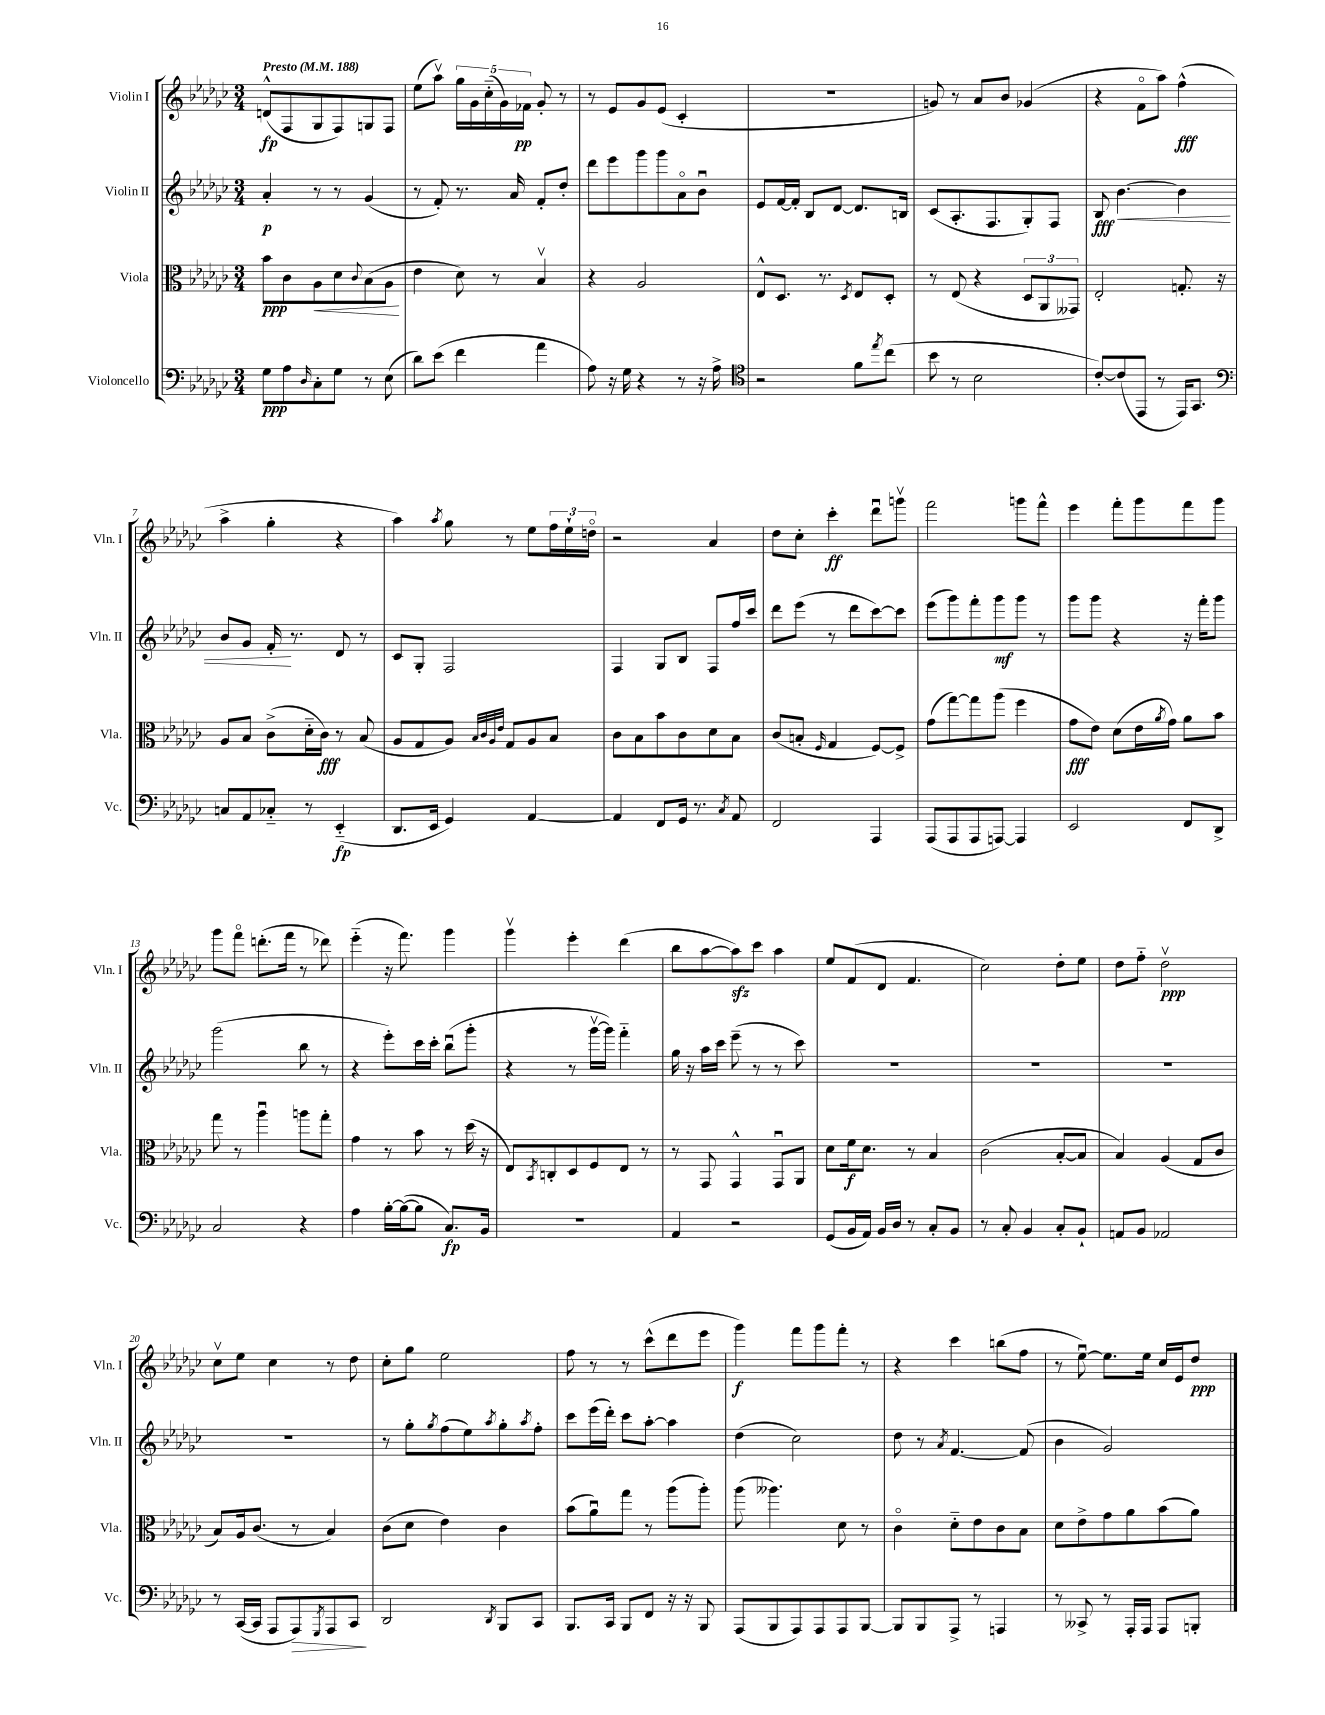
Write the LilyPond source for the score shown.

<<
\new StaffGroup <<
\new Staff = "s0" \with { instrumentName = "Violin I" shortInstrumentName = "Vln. I" } {
    \clef treble \key ges \major \numericTimeSignature \time 3/4 \tempo "Presto" 4 = 188
    d'8-^\fp( f8 ges8 f8) g8 f8 |
    ees''8( aes''8\upbow) \tuplet 5/4 { ges''16 ges'16 ces''16-_( ges'16) fes'16\pp } ges'8-. r8 |
    r8 ees'8 ges'8 ees'8( ces'4-. |
    R2. |
    g'8) r8 aes'8 bes'8 ges'4( |
    r4 f'8\flageolet aes''8) f''4-^\fff( |
    aes''4-> ges''4-. r4 |
    aes''4) \acciaccatura { aes''8 } ges''8 r8 ees''8 \tuplet 3/2 { f''16 ees''16-! d''16\flageolet } |
    r2 aes'4 |
    des''8 ces''8-. ces'''4-.\ff des'''8\downbow g'''8\upbow |
    f'''2 g'''8 f'''8-^ |
    ees'''4 f'''8-. ges'''8 f'''8 ges'''8 |
    ges'''8 f'''8\flageolet d'''8.-.( f'''16 r8 des'''8) |
    ees'''4-_( r16 f'''8.) ges'''4 |
    ges'''4\upbow ees'''4-. des'''4( |
    bes''8 aes''8~ aes''8\sfz) ces'''8 aes''4 |
    ees''8 f'8( des'8 f'4. |
    ces''2) des''8-. ees''8 |
    des''8 f''8-_ des''2\upbow\ppp |
    ces''8\upbow ees''8 ces''4 r8 des''8 |
    ces''8-. ges''8 ees''2 |
    f''8 r8 r8 ces'''8-^( des'''8 ees'''8 |
    ges'''4\f) f'''8 ges'''8 f'''8-. r8 |
    r4 ces'''4 b''8( f''8 |
    r8 ees''8~\downbow) ees''8. ees''16 ces''16 ees'16 des''8\ppp \bar "|." |
}
\new Staff = "s1" \with { instrumentName = "Violin II" shortInstrumentName = "Vln. II" } {
    \clef treble \key ges \major \numericTimeSignature \time 3/4
    aes'4-.\p r8 r8 ges'4( |
    r8 f'8-.) r8. aes'16 f'8-. des''8-. |
    des'''8 ees'''8 ges'''8 ges'''8 aes'8\flageolet bes'8\downbow |
    ees'8 f'16~ f'16-. bes8 des'8~ des'8. b16 |
    ces'8( aes8.-. f8. ges8-.) f8 |
    bes8\fff bes'4.~\< bes'4 |
    bes'8 ges'8 f'16-.\! r8. des'8 r8 |
    ces'8 ges8-. f2 |
    f4 ges8 bes8 f8 f''16 ces'''16 |
    des'''8 ees'''8( r8 des'''8 ces'''8~) ces'''8 |
    ees'''8( ges'''8) f'''8-. ges'''8\mf ges'''8 r8 |
    ges'''8 ges'''8 r4 r16 f'''16-. ges'''8 |
    ges'''2( bes''8 r8 |
    r4 ees'''8-.) ces'''16 ces'''16-. bes''8\downbow( ges'''8-. |
    r4 r8 ges'''16~\upbow ges'''16) f'''4-_ |
    ges''16 r16 aes''16 ces'''16 ees'''8--( r8 r8 ces'''8) |
    R2. |
    R2. |
    R2. |
    R2. |
    r8 ges''8-. \acciaccatura { ges''8 } f''8( ees''8) \acciaccatura { aes''8 } ges''8-. \acciaccatura { aes''8 } f''8-. |
    ces'''8 ees'''16( des'''16-.) ces'''8 aes''8~-. aes''4 |
    des''4( ces''2) |
    des''8 r8 \acciaccatura { aes'8 } f'4.~ f'8( |
    bes'4 ges'2) \bar "|." |
}
\new Staff = "s2" \with { instrumentName = "Viola" shortInstrumentName = "Vla." } {
    \clef alto \key ges \major \numericTimeSignature \time 3/4
    bes'8\ppp ces'8 aes8\< des'8 \appoggiatura { ces'8 } bes8( aes8\! |
    ees'4 des'8) r8 bes4\upbow |
    r4 aes2 |
    ees8-^ des8. r8. \acciaccatura { des8 } ees8 des8-. |
    r8 ees8( r4 \tuplet 3/2 { des8 aes,8 geses,8) } |
    ees2-. g8.-. r16 |
    aes8 bes8 ces'8->( des'16-_ ces'16\fff) r8 bes8( |
    aes8 ges8 aes8) \grace { bes32 ces'32 aes32 ees'32 } ges8 aes8 bes8 |
    ces'8 bes8 bes'8 ces'8 des'8 bes8 |
    ces'8( b8-. \grace { f16 } ges4 f8~) f8-> |
    ges'8( ges''8~) ges''8 aes''8( f''4 |
    ges'8\fff ees'8) des'8( ees'16 \acciaccatura { aes'8 } ges'16) aes'8 bes'8 |
    ges''8 r8 aes''4\downbow a''8 ges''8-. |
    ges'4 r8 bes'8 r8 des''16( r16 |
    ees8) \acciaccatura { bes,8 } c8-. des8 f8 ees8 r8 |
    r8 ges,8 ges,4-^ ges,8\downbow aes,8 |
    des'8 f'16\f des'8. r8 bes4 |
    ces'2( bes8~-. bes8 |
    bes4) aes4( ges8 ces'8 |
    bes8) aes16 ces'8.( r8 bes4) |
    ces'8( des'8 ees'4) ces'4 |
    bes'8( aes'8\downbow) ges''8 r8 aes''8( aes''8-.) |
    aes''8( aeses''4.) des'8 r8 |
    ces'4\flageolet des'8-_ ees'8 ces'8 bes8 |
    des'8 ees'8-> ges'8 aes'8 bes'8( aes'8) \bar "|." |
}
\new Staff = "s3" \with { instrumentName = "Violoncello" shortInstrumentName = "Vc." } {
    \clef bass \key ges \major \numericTimeSignature \time 3/4
    ges8\ppp aes8 \grace { des16 } ces8-. ges8 r8 ees8( |
    des'8) ees'8( f'4 aes'4 |
    aes8) r16 ges16 r4 r8 r16 aes16-> |
    \clef tenor r2 f'8 \acciaccatura { ees''8 } ces''8( |
    bes'8 r8 bes2 |
    ces'8~-.) ces'8( ees,8 r8 ees,16) ges,8. |
    \clef bass c8 aes,8 ces8-_ r8 ees,4-_\fp( |
    des,8. ees,16 ges,4) aes,4~ |
    aes,4 f,8 ges,16 r8. \acciaccatura { ces8 } aes,8 |
    f,2 aes,,4 |
    aes,,8( aes,,8 aes,,8 a,,8~) a,,4 |
    ees,2 f,8 des,8-> |
    ces2 r4 |
    aes4 bes16~-. bes16~( bes8 ces8.\fp) bes,16 |
    R2. |
    aes,4 r2 |
    ges,8( bes,16 aes,16) bes,16 des16 r8 ces8-. bes,8 |
    r8 ces8-. bes,4 ces8-. bes,8-! |
    a,8 bes,8 aes,2 |
    r8 ces,16~( ces,16 aes,,8 aes,,8\>) \acciaccatura { ges,,8 } aes,,8 ces,8\! |
    des,2 \acciaccatura { des,8 } bes,,8 ces,8 |
    bes,,8. ces,16 bes,,8 f,8 r16 r16 bes,,8 |
    aes,,8( bes,,8 aes,,8) aes,,8 aes,,8 bes,,8~ |
    bes,,8 bes,,8 aes,,8-> r8 a,,4 |
    r8 ceses,8-> r8 aes,,16-. aes,,16 aes,,8 b,,8-. \bar "|." |
}
>>
>>
